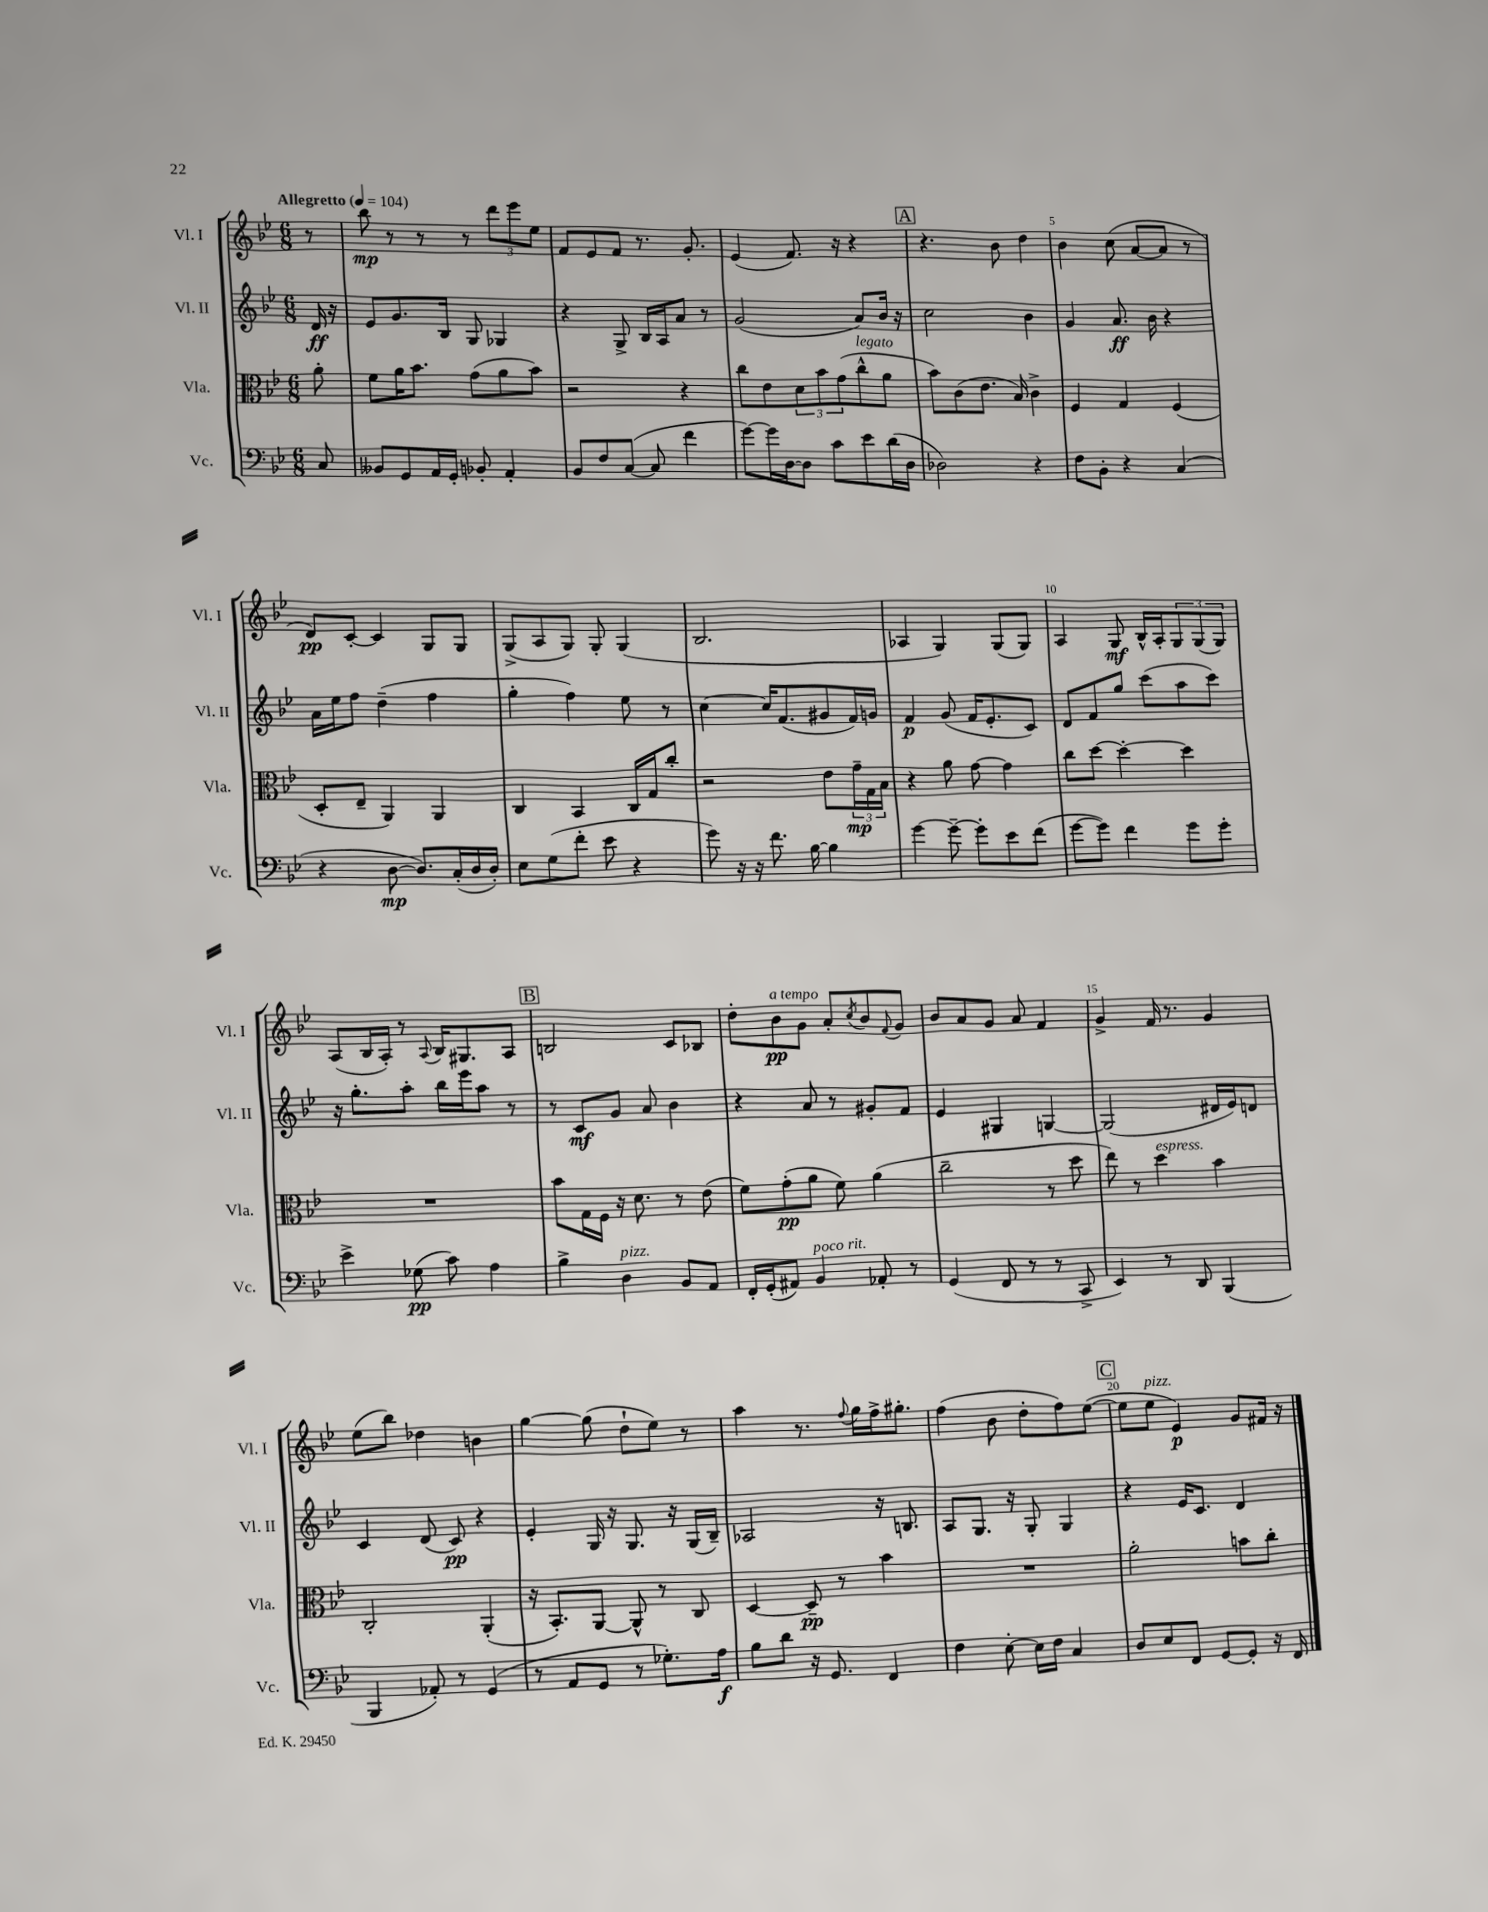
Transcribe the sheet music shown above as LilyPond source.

<<
\new StaffGroup <<
\new Staff = "s0" \with { instrumentName = "Vl. I" shortInstrumentName = "Vl. I" } {
    \clef treble \key bes \major \numericTimeSignature \time 6/8 \partial 8 \tempo "Allegretto" 4 = 104
    r8 |
    bes''8\mp r8 r8 r8 \tuplet 3/2 { d'''8 ees'''8 ees''8 } |
    f'8 ees'8 f'8 r8. g'8.-. |
    ees'4( f'8.) r16 r4 |
    \mark \markup { \box "A" } r4. bes'8 d''4 |
    bes'4 c''8( a'8~ a'8 r8 |
    d'8\pp) c'8~-. c'4 g8 g8 |
    g8->( a8 g8) g8-. g4( |
    bes2. |
    aes4 g4) g8( g8) |
    a4 g8\mf bes16-^ a16-. \tuplet 3/2 { g8 g8( g8) } |
    a8( bes16 a16-.) r8 \appoggiatura { a8 } bes16 gis8. a8 |
    \mark \markup { \box "B" } b2 c'8 bes8 |
    d''8-. bes'8\pp^\markup { \italic "a tempo" } g'8 a'8-. \acciaccatura { c''8 } bes'8 \appoggiatura { f'8 } g'8 |
    bes'8 a'8 g'8 a'8 f'4 |
    g'4-> f'16 r8. g'4 |
    ees''8( bes''8) des''4 b'4 |
    g''4~ g''8( d''8-! ees''8) r8 |
    a''4 r8. \appoggiatura { f''8 } g''16 f''16-> gis''8.-. |
    f''4( bes'8 d''8-. f''8) ees''8~( |
    \mark \markup { \box "C" } ees''8 ees''8^\markup { \italic "pizz." } ees'4\p) g'8 fis'16 r16 \bar "|." |
}
\new Staff = "s1" \with { instrumentName = "Vl. II" shortInstrumentName = "Vl. II" } {
    \clef treble \key bes \major \numericTimeSignature \time 6/8 \partial 8
    d'16\ff r16 |
    ees'8 g'8. bes16 g8 ges4 |
    r4 g8-> bes16 a16 a'8 r8 |
    g'2( a'8) bes'16 r16 |
    \mark \markup { \box "A" } c''2 bes'4 |
    g'4 a'8.\ff bes'16 r4 |
    a'16 ees''16 f''8 d''4--( f''4 |
    g''4-. f''4) ees''8 r8 |
    c''4~ c''16 f'8.( gis'8 f'16) g'16 |
    f'4\p g'8( f'16 ees'8.-. c'8) |
    d'8 f'8 g''8 c'''8( a''8 c'''8) |
    r16 g''8.-. a''8-. bes''16 ees'''16 a''8 r8 |
    \mark \markup { \box "B" } r8 c'8\mf g'8 a'8 bes'4 |
    r4 a'8 r8 gis'8-. f'8 |
    ees'4 gis4 g4~ |
    g2( dis'16 ees'16) d'8 |
    c'4 d'8( c'8\pp) r4 |
    ees'4-. g16 r16 g8. r16 g16( bes16--) |
    aes2 r16 b8. |
    a8 g8. r16 g8-. g4 |
    \mark \markup { \box "C" } r4 ees'16 c'8. d'4 \bar "|." |
}
\new Staff = "s2" \with { instrumentName = "Vla." shortInstrumentName = "Vla." } {
    \clef alto \key bes \major \numericTimeSignature \time 6/8 \partial 8
    a'8-. |
    f'8 a'16 bes'8. g'8( a'8 bes'8) |
    r2 r4 |
    c''8 ees'8 \tuplet 3/2 { d'8 bes'8 g'8( } c''8-^^\markup { \italic "legato" } a'8 |
    \mark \markup { \box "A" } bes'8) c'8( ees'8. bes16) c'4-> |
    f4 g4 f4( |
    d8-. ees8-- a,4) a,4 |
    c4 bes,4 c16 g16 c''8-. |
    r2 ees'8 \tuplet 3/2 { g'16--\mp g16 bes16 } |
    r4 a'8 g'8~ g'4 |
    c''8 d''8~ d''4~-. d''4 |
    R2. |
    \mark \markup { \box "B" } bes'8 g16 f16 r16 d'8. r8 ees'8( |
    f'8) g'8-.\pp( a'8 f'8) a'4( |
    c''2-- r8 d''8 |
    ees''8) r8 d''4^\markup { \italic "espress." } bes'4 |
    c2-. a,4-.( |
    r16 bes,8.-.) a,8~ a,8-^ r8 c8 |
    d4~ d8--\pp r8 bes'4 |
    R2. |
    \mark \markup { \box "C" } a'2-. b'8 c''8-. \bar "|." |
}
\new Staff = "s3" \with { instrumentName = "Vc." shortInstrumentName = "Vc." } {
    \clef bass \key bes \major \numericTimeSignature \time 6/8 \partial 8
    c8 |
    beses,8 g,8 a,16 g,16-. bes,8-. a,4-. |
    bes,8 f8 c8~( c8 f'4 |
    g'8~) g'16 d16~ d8 c'8 ees'8 d'16( d16 |
    \mark \markup { \box "A" } des2) r4 |
    f8 bes,8-. r4 c4( |
    r4 d8~\mp d8.) c16-.( d16 d16-.) |
    ees8 g8( f'8-. ees'8 r4 |
    g'8) r16 r16 f'8. bes16~ bes4 |
    g'4~ g'8~-- g'8-. ees'8 f'8( |
    g'8~ g'8) f'4 g'8 g'8-. |
    ees'4-> ges8\pp( c'8) a4 |
    \mark \markup { \box "B" } bes4-> d4^\markup { \italic "pizz." } bes,8 a,8 |
    f,16-. g,16-.( ais,8) bes,4^\markup { \italic "poco rit." } aes,8-. r8 |
    g,4( f,8 r8 r8 c,8-> |
    ees,4) r8 d,8 bes,,4( |
    bes,,4 aes,8-.) r8 g,4( |
    r8 a,8 g,8 r8 ges8.-.) a16\f |
    bes8 d'8 r16 g,8. f,4 |
    f4 ees8~-. ees16 f16 c4 |
    \mark \markup { \box "C" } d8 ees8 f,8 g,8~ g,8-. r16 f,16 \bar "|." |
}
>>
>>
\layout { \context { \Score \override BarNumber.break-visibility = ##(#f #t #t) barNumberVisibility = #(every-nth-bar-number-visible 5) } }
